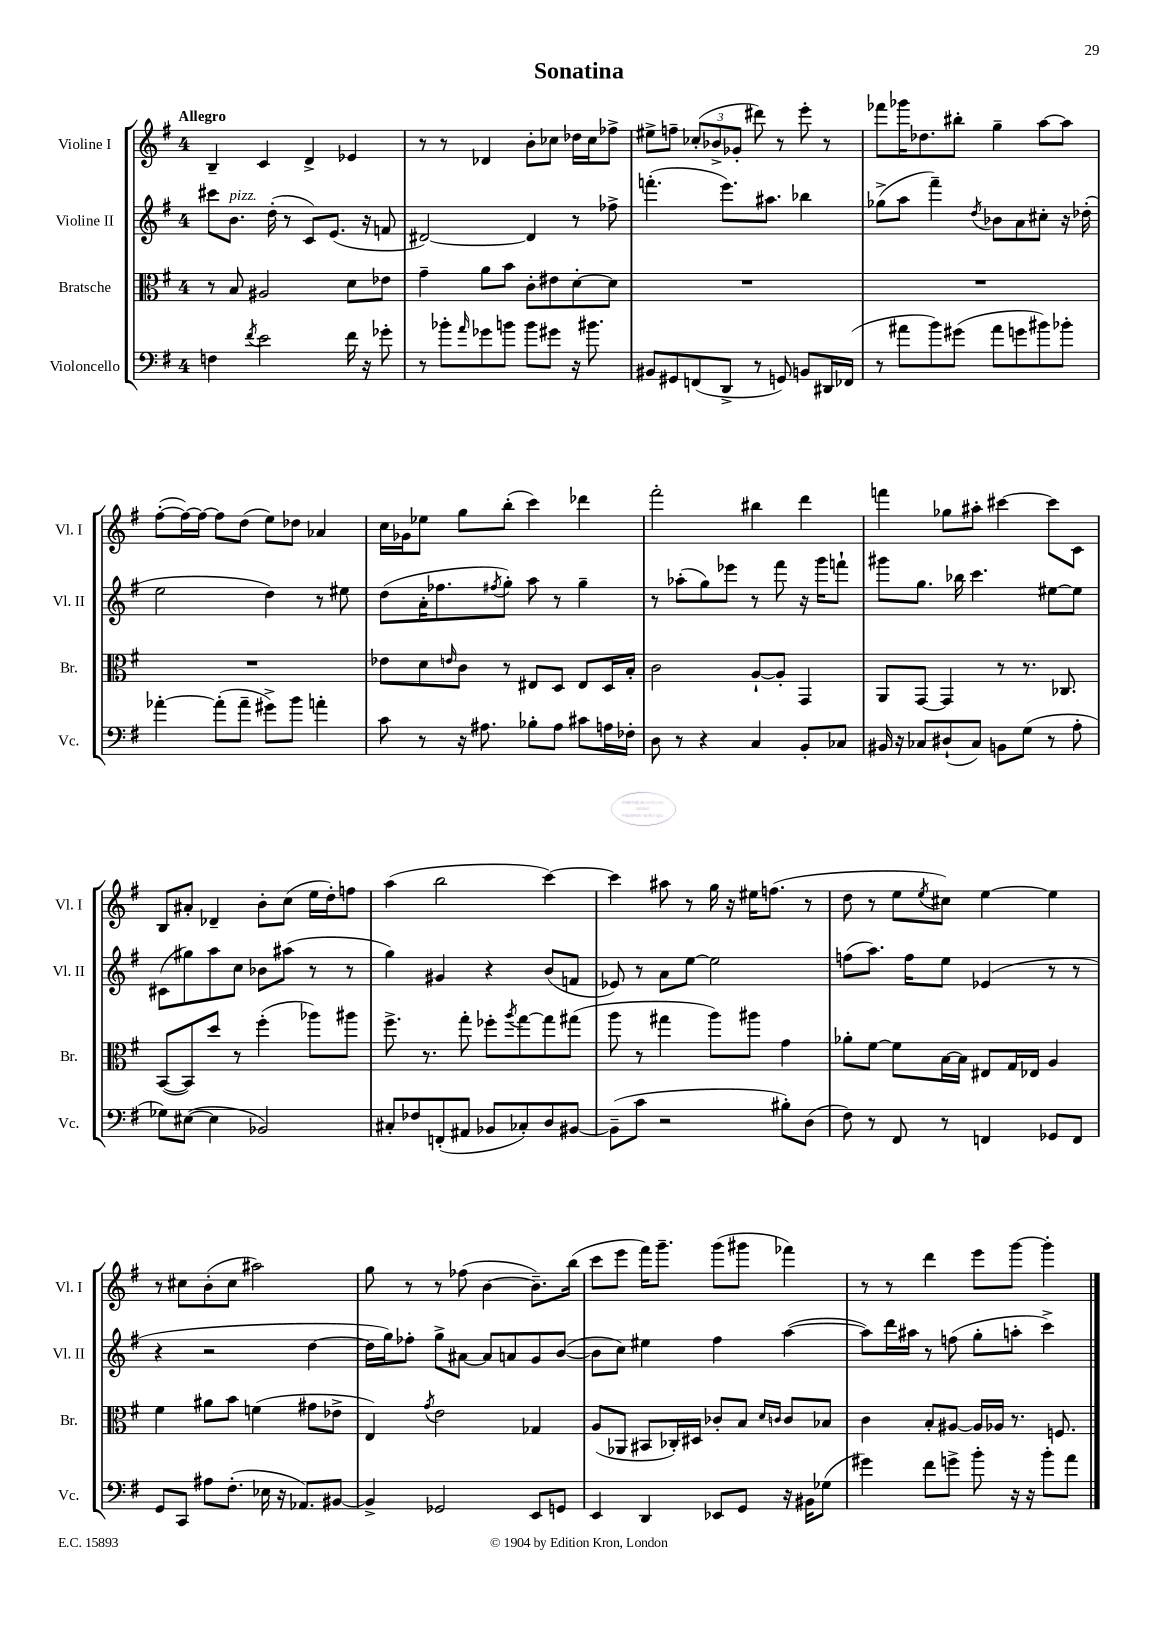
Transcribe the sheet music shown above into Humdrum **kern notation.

**kern	**kern	**kern	**kern
*staff4	*staff3	*staff2	*staff1
*clefF4	*clefC3	*clefG2	*clefG2
*k[f#]	*k[f#]	*k[f#]	*k[f#]
*M4/4	*M4/4	*M4/4	*M4/4
4F\	8r	8ccc#\L	4B~/
.	8B/	8.b\J	.
8qf#/	.	.	.
2e\	2A#/	.	4c/
.	.	(16dd'\	.
.	.	8r	.
.	.	8c/L)	4d^/
.	.	(8.e/J	.
16f#\	8d\L	.	4e-/
16r	.	16r	.
8g-'\	8e-\J	8f/	.
=	=	=	=
8r	4g~\	[2d#/)	8r
8b-'\L	.	.	8r
16qqa/	.	.	.
8g-\	8a\L	.	4d-/
8b\J	8b\J	.	.
8b\L	8c'\L	4d#/]	8b'\L
8g#\J	8e#\	.	8cc-\J
16r	[8d'\	8r	16dd-\LL
8.b#\	.	.	16cc-\J
.	8d\]J	8ff-^\	8ff-^\J
=	=	=	=
8BB#/L	1r	(4.fff'\	8ee#^\L
8GG#/	.	.	8ff~\J
(8FF/	.	.	(12cc-'/L
.	.	.	12b-^/
8DD^/J	.	8.eee\L)	.
.	.	.	12g-'/J
8r	.	.	8ddd#\)
.	.	8.aa#\J	.
8GG/)	.	.	8r
8BB/L	.	4bb-\	8eee'\
16DD#/L	.	.	8r
(16FF-/JJ	.	.	.
=	=	=	=
8r	1r	(8gg-^\L	8fff-\L
8a#\L	.	8aa\J	16ggg-\K
.	.	.	8.dd-\
8b\)	.	4fff#~\)	.
(8g#\J	.	.	8bb#'\J
.	.	8qdd/	.
8a#\L	.	8b-\L	4gg~\
8g\	.	8a\	.
8b#\)	.	8cc#'\J	[8aa\L
8b-'\J	.	16r	8aa\]J
.	.	(16dd-'\	.
=	=	=	=
[4a-'\	1r	2ee\	([8ff#'\L
.	.	.	16ff#\_L)
.	.	.	16ff#\_JJ
(8a-'\]L	.	.	8ff#\]L
8a-~\J	.	.	(8dd\J
8g#^\L)	.	4dd\)	8ee\L)
8b\J	.	.	8dd-\J
4a'\	.	8r	4a-/
.	.	8ee#\	.
=	=	=	=
8c\	8e-\L	(8dd\L	16cc\LL
.	.	.	16g-\J
8r	8d\	16a'\K	8ee-\J
.	.	8.ff-\	.
.	16qqe/	.	.
16r	8c\J	.	8gg\L
8.A#\	.	.	.
.	.	8qff#/	.
.	8r	8gg'\J)	(8bb'\J
8B-'\L	8E#/L	8aa\	4ccc\)
8A#\J	8D/J	8r	.
8c#\L	8E#/L	4gg~\	4ddd-\
16A\L	16D/L	.	.
16F-'\JJ	16B'/JJ	.	.
=	=	=	=
8D\	2c\	8r	2fff#'\
8r	.	(8aa-'\L	.
4r	.	8gg\)	.
.	.	8eee-\J	.
4C/	[8A`/L	8r	4bb#\
.	8A'/]J	8fff#\	.
8BB'/L	4GG/	16r	4ddd\
.	.	16ggg\LK	.
8C-/J	.	8fff`\J	.
=	=	=	=
16BB#/	8AA/L	8ggg#\L	4fff\
16r	.	.	.
8C-/L	[8GG/J	8.gg\J	.
(8D#`/	4GG/]	.	8gg-\L
.	.	16bb-\	.
8C-/J)	.	4.ccc\	8aa#'\J
8BB\L	8r	.	[4ccc#\
(8G\J	8.r	.	.
8r	.	[8ee#\L	8ccc#\]L
.	8.C-/	.	.
8A'\	.	8ee#\]J	8c\J
=	=	=	=
8G-\L)	([8BB/L	(8c#\L	8B/L
([8E#\J	8BB/])	8gg#\)	8a#'/J
4E#\]	8dd/J	8aa\	4d-~/
.	8r	8cc\J	.
2BB-/)	(4ff#'\	8b-\L	8b'\L
.	.	(8aa#\J	(8cc\J
.	8aa-\L)	8r	16ee\LL
.	.	.	16dd'\J)
.	8aa#\J	8r	8ff\J
=	=	=	=
8C#'/L	8.ff#^\	4gg\)	(4aa\
8F-/	.	.	.
.	8.r	.	.
(8FF'/	.	4g#/	2bb\
8AA#/J	8gg'\	.	.
8BB-/L	8ff-'\L	4r	.
.	8qaa/	.	.
8C-'/)	[8gg\	.	.
8D/	8gg\]	(8b/L	[4ccc\)
[8BB#/J	(8gg#\J	8f/J	.
=	=	=	=
(8BB#~\]L	8aa\	8e-/)	4ccc\]
8c\J	8r	8r	.
2r	4gg#\	8a\L	8aa#\
.	.	[8ee\J	8r
.	8aa\L)	2ee\]	16gg\
.	.	.	16r
.	8aa#\J	.	16ee#\LK
.	.	.	(8.ff\J
8B#'\L)	4g\	.	.
(8D\J	.	.	8r
=	=	=	=
8F#\)	8a-'\L	(8ff\L	8dd\
8r	[8f#\J	8.aa\J)	8r
8FF#/	8f#\]L	.	8ee\L
.	.	16ff\LK	.
.	.	.	8qee/
8r	[16B\L	8ee\J	8cc#\J)
.	16B\]JJ	.	.
4FF/	8E#/L	(4e-/	[4ee\
.	16G/L	.	.
.	16E-/JJ	.	.
8GG-/L	4A/	8r	4ee\]
8FF/J	.	8r	.
=	=	=	=
8GG/L	4f#\	4r	8r
8CC/J	.	.	8cc#\L
8A#\L	8a#\L	2r	(8b'\
(8.F#'\J	8b\J	.	8cc#\J
.	(4f\	.	2aa#\)
16E-\	.	.	.
16r	.	.	.
8.AA-/L)	.	.	.
.	8g#\L	[4dd\	.
[8BB#/J	8e-^\J	.	.
=	=	=	=
4BB#^/]	4E/)	16dd\]LL	8gg\
.	.	16gg\J)	.
.	.	8ff-'\J	8r
.	8qg/	.	.
2GG-/	2e\	8gg^\L	8r
.	.	[8a#\J	(8ff-\
.	.	8a#/]L	[4b\
.	.	8a/	.
8EE/L	4G-/	8g/	8.b~\]L)
8GG/J	.	([8b/J	.
.	.	.	(16bb\Jk
=	=	=	=
4EE/	(8A/L	8b\]L	8ccc\L
.	8AA-/J	8cc\J)	8eee\J
4DD/	8BB#/L	4ee#\	16fff#\LK)
.	.	.	8.ggg~\J
.	16C-'/L)	.	.
.	16D#/JJ	.	.
8EE-/L	8c-'/L	4ff#\	(8ggg\L
8GG/J	8B/J	.	8ggg#\J
.	16qqd/LL	.	.
.	16qqc/JJ	.	.
16r	8c/L	([4aa\	4fff-\)
16BB#\LK	.	.	.
(8G-\J	8B-/J	.	.
=	=	=	=
4g#\)	4c\	8aa\]L)	8r
.	.	16ddd\L	8r
.	.	16aa#\JJ	.
8f#\L	8B'/L	8r	4ddd\
8g^\J	[8A#/J	(8ff\	.
8b'\	16A#/]LL	8gg'\L	8eee\L
.	16A-/JJ	.	.
16r	8.r	8aa'\J	[8ggg\J
16r	.	.	.
8b'\L	.	4ccc^\)	4ggg'\]
.	8.F/	.	.
8a\J	.	.	.
==	==	==	==
*-	*-	*-	*-
